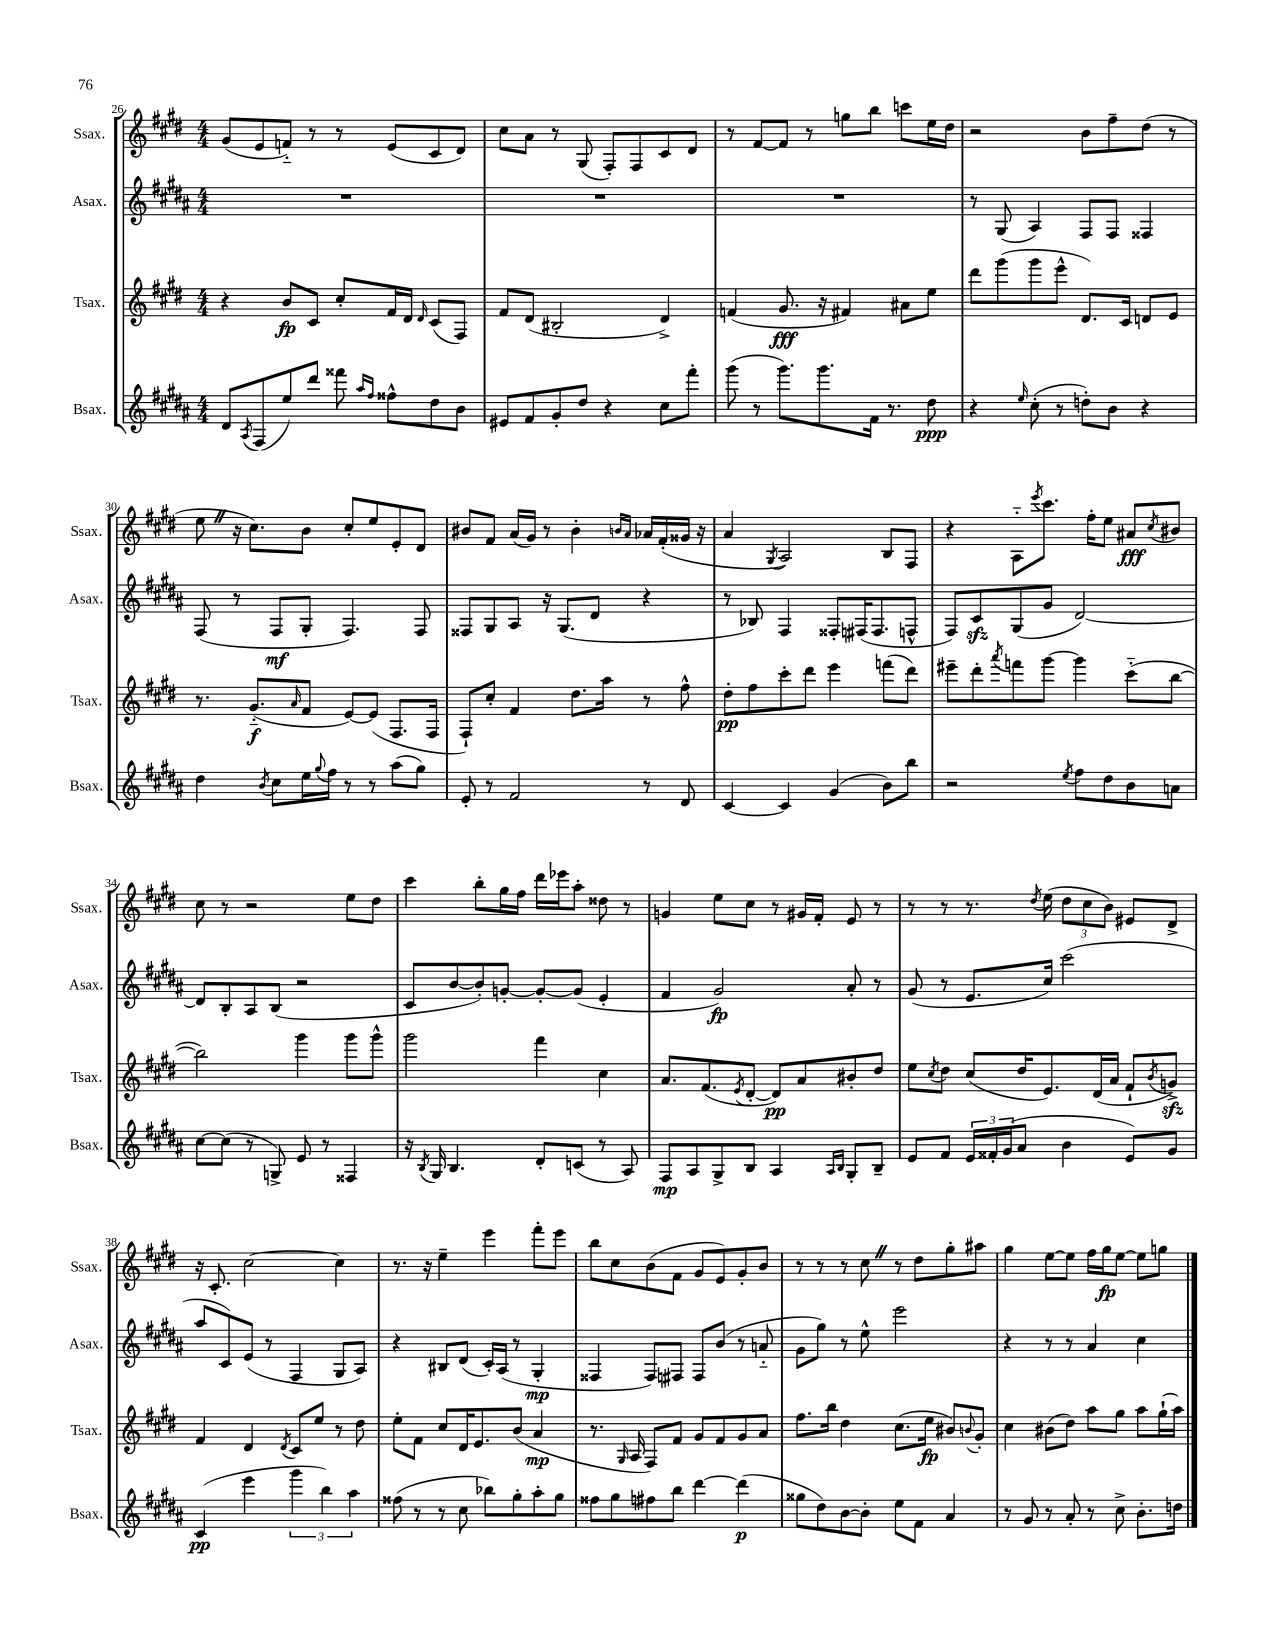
<<
\new StaffGroup <<
\new Staff = "s0" \with { instrumentName = "Ssax." shortInstrumentName = "Ssax." } {
    \clef treble \key e \major \numericTimeSignature \time 4/4
    gis'8( e'8 f'8-_) r8 r8 e'8( cis'8 dis'8) |
    cis''8 a'8 r8 gis8( fis8-.) fis8 cis'8 dis'8 |
    r8 fis'8~ fis'8 r8 g''8 b''8 c'''8 e''16 dis''16 |
    r2 b'8 fis''8-- dis''8( r8 |
    e''8 \once \override BreathingSign.text = \markup { \musicglyph "scripts.caesura.straight" } \breathe r16 cis''8.) b'8 cis''8-. e''8 e'8-. dis'8 |
    bis'8 fis'8 a'16( gis'16) r8 bis'4-. \grace { b'16 a'16 } aes'16 fis'16-.( gisis'16 r16 |
    a'4 \acciaccatura { gis8 } a2) b8 fis8 |
    r4 a8-_ \acciaccatura { e'''8 } cis'''8. fis''16-. e''8 ais'8\fff \acciaccatura { cis''8 } bis'8 |
    cis''8 r8 r2 e''8 dis''8 |
    cis'''4 b''8-. gis''16 fis''16 dis'''16 ees'''16 a''8-. disis''8 r8 |
    g'4 e''8 cis''8 r8 gis'16 fis'16-. e'8 r8 |
    r8 r8 r8. \acciaccatura { dis''8 } e''16( \tuplet 3/2 { dis''8 cis''8 b'8) } eis'8 dis'8-> |
    r16 cis'8.-. cis''2~ cis''4 |
    r8. r16 e''4-- e'''4 fis'''8-. e'''8 |
    b''8 cis''8 b'8( fis'8 gis'8 e'8) gis'8-. b'8 |
    r8 r8 r8 cis''8 \once \override BreathingSign.text = \markup { \musicglyph "scripts.caesura.straight" } \breathe r8 dis''8 gis''8-. ais''8 |
    gis''4 e''8~ e''8 fis''16 gis''16\fp e''8~ e''8 g''8 \bar "|." |
}
\new Staff = "s1" \with { instrumentName = "Asax." shortInstrumentName = "Asax." } {
    \clef treble \key b \major \numericTimeSignature \time 4/4
    R1 |
    R1 |
    R1 |
    r8 gis8( ais4) fis8 fis8 fisis4 |
    fis8( r8 fis8\mf gis8-. fis4.) fis8 |
    fisis8 gis8 ais8 r16 gis8.( dis'8 r4 |
    r8 bes8) fis4 fisis8-. fis16( fis8. f8-^ |
    fis8) cis'8\sfz gis8( gis'8 dis'2~) |
    dis'8 b8-. ais8 b8( r2 |
    cis'8 b'8~ b'8-.) g'8~-. g'8~-. g'8( e'4-. |
    fis'4 gis'2\fp) ais'8-. r8 |
    gis'8( r8 e'8. cis''16) cis'''2( |
    ais''8 cis'8) e'8( r8 fis4 gis8 ais8) |
    r4 bis8 dis'8( cis'16-.) ais16( r8 gis4-.\mp |
    fisis4 fisis8) fis8 fis8 b'8( r8 a'8-_ |
    gis'8 gis''8) r8 e''8-^ e'''2 |
    r4 r8 r8 ais'4 cis''4 \bar "|." |
}
\new Staff = "s2" \with { instrumentName = "Tsax." shortInstrumentName = "Tsax." } {
    \clef treble \key e \major \numericTimeSignature \time 4/4
    r4 b'8\fp cis'8 cis''8-. fis'16 dis'16 \grace { dis'16 } cis'8( fis8) |
    fis'8 dis'8( bis2-. dis'4->) |
    f'4( gis'8.\fff r16 fis'4) ais'8 e''8 |
    dis'''8 gis'''8( gis'''8 e'''8-^ dis'8.) cis'16 d'8 e'8 |
    r8. gis'8.-_\f( \grace { a'16 } fis'8 e'8~) e'8( fis8. fis16 |
    fis8-!) cis''8-. fis'4 dis''8. a''16 r8 fis''8-^ |
    dis''8-.\pp fis''8 cis'''8-. dis'''8 e'''4 f'''8( dis'''8) |
    eis'''8-- dis'''8-. \acciaccatura { a'''8 } f'''8 gis'''8~ gis'''4 cis'''8-_( b''8~ |
    b''2) gis'''4 gis'''8 gis'''8-^ |
    gis'''2 fis'''4 cis''4 |
    a'8. fis'8.( \acciaccatura { e'8 } dis'8~-. dis'8\pp) a'8 bis'8-. dis''8 |
    e''8 \acciaccatura { cis''8 } dis''8 cis''8( dis''16 e'8.) dis'16( a'16 fis'8-! \acciaccatura { b'8 } g'8->\sfz) |
    fis'4 dis'4 \acciaccatura { dis'8 } cis'8 e''8 r8 dis''8 |
    e''8-. fis'8 cis''8 dis'16 e'8. b'8( a'4\mp |
    r8. \grace { gis16 } a16 fis8) fis'8 gis'8 fis'8 gis'8 a'8 |
    fis''8. b''16 dis''4 cis''8.( e''16\fp bis'8) \appoggiatura { b'8 } gis'8-. |
    cis''4 bis'8( dis''8) a''8 gis''8 a''8 gis''16-!( a''16) \bar "|." |
}
\new Staff = "s3" \with { instrumentName = "Bsax." shortInstrumentName = "Bsax." } {
    \clef treble \key b \major \numericTimeSignature \time 4/4
    dis'8 \acciaccatura { ais8 } fis8( e''8) dis'''8 fisis'''8 \grace { ais''16 fis''16 } fisis''8-^ dis''8 b'8 |
    eis'8 fis'8 gis'8-. dis''8 r4 cis''8 fis'''8-. |
    gis'''8( r8 gis'''8.) gis'''8. fis'16 r8. dis''8\ppp |
    r4 \grace { e''16 } cis''8-.( r8 d''8-.) b'8 r4 |
    dis''4 \acciaccatura { b'8 } cis''8 e''16 \appoggiatura { gis''8 } fis''16 r8 r8 ais''8( gis''8) |
    e'8-. r8 fis'2 r8 dis'8 |
    cis'4~ cis'4 gis'4( b'8) b''8 |
    r2 \acciaccatura { e''8 } fis''8 dis''8 b'8 a'8 |
    cis''8~ cis''8( r8 g8->) e'8 r8 fisis4 |
    r16 \acciaccatura { b8 } gis16 b4. dis'8-. c'8( r8 ais8) |
    fis8\mp ais8 gis8-> b8 ais4 \grace { ais16 b16 } gis8-. b8-- |
    e'8 fis'8 \tuplet 3/2 { e'16 fisis'16-. gis'16( } ais'8 b'4 e'8) gis'8 |
    cis'4\pp( e'''4 \tuplet 3/2 { gis'''4 b''4) ais''4 } |
    fisis''8( r8 r8 cis''8 bes''8) gis''8-. ais''8-. gis''8 |
    fisis''8 gis''8 fis''8 b''8 dis'''4~ dis'''4\p( |
    gisis''8 dis''8) b'8~ b'8-. e''8 fis'8 ais'4 |
    r8 gis'8 r8 ais'8-. r8 cis''8-> b'8.-. d''16 \bar "|." |
}
>>
>>
\layout { \context { \Score currentBarNumber = #26 } }
